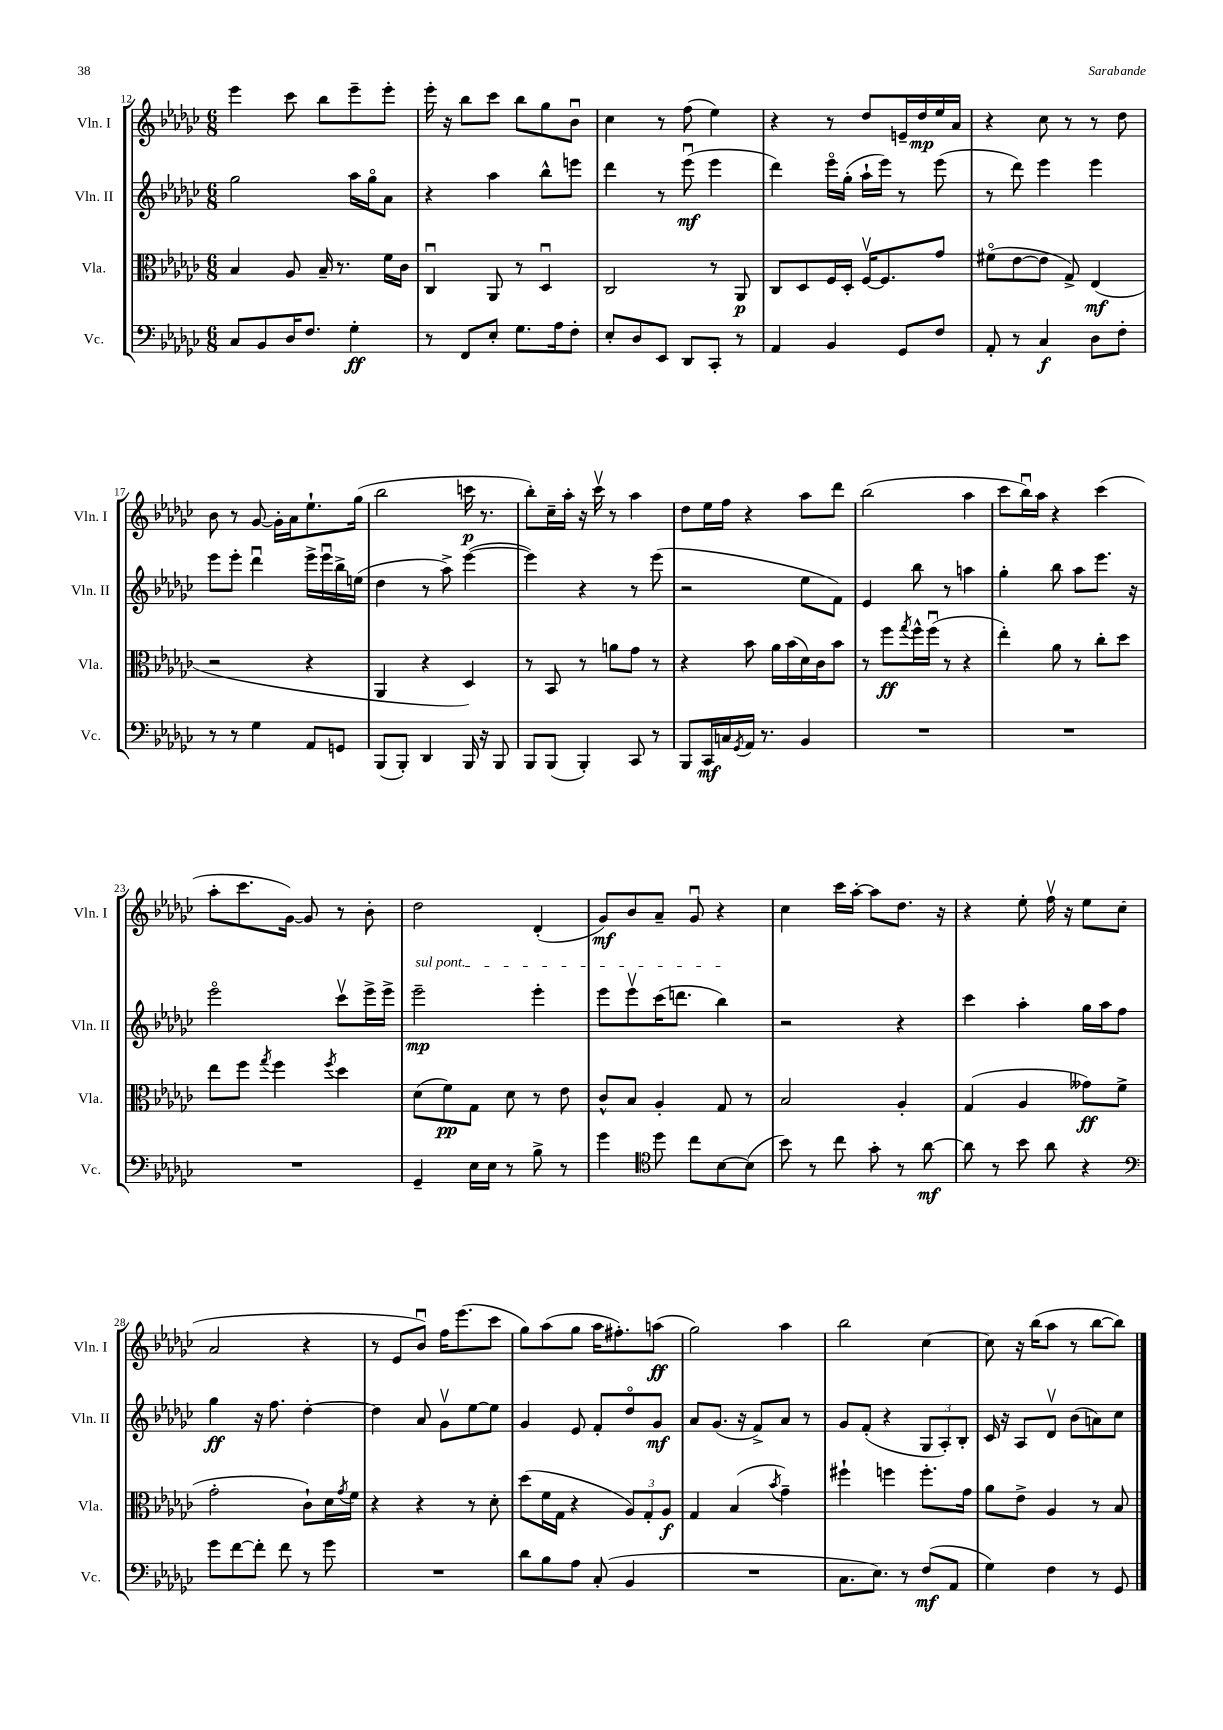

**kern	**kern	**kern	**kern
*staff4	*staff3	*staff2	*staff1
*clefF4	*clefC3	*clefG2	*clefG2
*k[b-e-a-d-g-c-]	*k[b-e-a-d-g-c-]	*k[b-e-a-d-g-c-]	*k[b-e-a-d-g-c-]
*M6/8	*M6/8	*M6/8	*M6/8
8C-/L	4B-/	2gg-\	4eee-\
8BB-/	.	.	.
16D-/K	8A-/	.	8ccc-\
8.F/J	.	.	.
.	16B-~/	.	8bb-\L
.	8.r	.	.
4G-'\	.	16aa-\LL	8eee-~\
.	.	16gg-o\J	.
.	16f\LL	8a-\J	8eee-'\J
.	16c-\JJ	.	.
=	=	=	=
8r	4C-u/	4r	16eee-'\
.	.	.	16r
8FF/L	.	.	8bb-\L
8E-'/J	8AA-/	4aa-\	8ccc-\J
8.G-\L	8r	.	8bb-\L
.	4D-u/	8bb-^^\L	8gg-\
16A-\k	.	.	.
8F'\J	.	8eee\J	8b-u\J
=	=	=	=
8E-'/L	2C-/	4ddd-\	4cc-\
8D-/	.	.	.
8EE-/J	.	8r	8r
8DD-/L	.	(8eee-u\	(8ff\
8CC-'/J	8r	4eee-\	4ee-\)
8r	8AA-/	.	.
=	=	=	=
4AA-/	8C-/L	4ddd-\)	4r
.	8D-/	.	.
4BB-/	16F/L	16eee-o\LL	8r
.	16D-'/JJ	(16gg-'\JJ	.
.	[16Fv/LK	16aa-`\LL	8dd-/L
.	8.F/]	16eee-\JJ)	.
8GG-/L	.	8r	16e~/L
.	.	.	16dd-/
8F/J	8g-/J	(8eee-\	16ee-/
.	.	.	16a-/JJ
=	=	=	=
8AA-'/	(8f#o\L	8r	4r
8r	[8e-\	8ddd-\)	.
4C-/	8e-\]J	4eee-\	8cc-\
.	8G-^/)	.	8r
8D-\L	(4E-/	4eee-\	8r
8F'\J	.	.	8dd-\
=	=	=	=
8r	2r	8eee-\L	8b-\
8r	.	8eee-'\J	8r
4G-\	.	4ddd-u\	[8g-/
.	.	.	16g-'\]LL
.	.	.	16a-\J
8AA-/L	4r	16eee-^\LL	8.ee-`\
.	.	16eee-u\	.
8GG/J	.	16bb-^\	.
.	.	(16ee\JJ	(16gg-\Jk
=	=	=	=
(8BBB-/L	4AA-/	4dd-\	2bb-\
8BBB-'/J)	.	.	.
4DD-/	4r	8r	.
.	.	8aa-^\)	.
16BBB-/	4D-/)	([4eee-\	16ccc\
16r	.	.	8.r
8BBB-/	.	.	.
=	=	=	=
8BBB-/L	8r	4eee-\])	8bb-'\L)
(8BBB-/J	8BB-/	.	16cc-~\L
.	.	.	16aa-'\JJ
4BBB-'/)	8r	4r	16r
.	.	.	16ccc-v\
.	8a\L	.	8r
8CC-/	8g-\J	8r	4aa-\
8r	8r	(8eee-\	.
=	=	=	=
8BBB-/L	4r	2r	8dd-\L
16CC-/L	.	.	16ee-\L
16C/	.	.	16ff\JJ
8qGG-/	.	.	.
16AA-/JJ	8b-\	.	4r
8.r	.	.	.
.	16a-\LL	.	.
.	(16b-\	.	.
4BB-/	16d-\)	8ee-\L	8aa-\L
.	16c-\J	.	.
.	8b-\J	8f\J)	8ddd-\J
=	=	=	=
2.r	8r	4e-/	(2bb-\
.	8ff\L	.	.
.	8qgg-/	.	.
.	16ff^^\L	8bb-\	.
.	(16ffu\JJ	.	.
.	8r	8r	.
.	4r	4aa\	4aa-\
=	=	=	=
2.r	4ee-'\)	4gg-'\	8ccc-\L
.	.	.	16bb-u\L)
.	.	.	16aa-\JJ
.	8a-\	8bb-\	4r
.	8r	8aa-\L	.
.	8cc-'\L	8.eee-\J	(4ccc-\
.	8dd-\J	.	.
.	.	16r	.
=	=	=	=
2.r	8ee-\L	2eee-o\	8aa-'\L
.	8ff\J	.	8.ccc-\
.	8qgg-/	.	.
.	4ff\	.	.
.	.	.	[16g-\Jk)
.	.	.	8g-/]
.	8qff/	.	.
.	4dd-\	8ccc-v\L	8r
.	.	16eee-^\L	8b-'\
.	.	16eee-^\JJ	.
=	=	=	=
4GG-~/	(8d-\L	2eee-~\	2dd-\
.	8f\)	.	.
16E-\LL	8G-\J	.	.
16E-\JJ	.	.	.
8r	8d-\	.	.
8B-^\	8r	4eee-'\	(4d-'/
8r	8e-\	.	.
=	=	=	=
4g-\	8c-^^/L	8eee-\L	8g-/L)
.	8B-/J	8eee-v\	8b-/
*clefC4	*	*	*
8dd-\	4A-'/	(16ccc-\K	8a-~/J
.	.	8.ddd\J	.
8cc-\L	.	.	8g-u/
[8B-\	8G-/	4bb-\)	4r
(8B-\]J	8r	.	.
=	=	=	=
8b-\)	2B-/	2r	4cc-\
8r	.	.	.
8cc-\	.	.	16ccc-\LL
.	.	.	[16aa-'\JJ
8g-'\	.	.	8aa-\]L
8r	4A-'/	4r	8.dd-\J
[8a-\	.	.	.
.	.	.	16r
=	=	=	=
8a-\]	(4G-/	4ccc-\	4r
8r	.	.	.
8b-\	4A-/	4aa-'\	8ee-'\
8a-\	.	.	16ffv\
.	.	.	16r
4r	8g--\L)	16gg-\LL	8ee-\L
.	.	16aa-\J	.
.	(8f^\J	8ff\J	(8cc-\J
=	=	=	=
*clefF4	*	*	*
8g-\L	2g-'\	4gg-\	2a-/
[8f\	.	.	.
8f'\]J	.	16r	.
.	.	8.ff\	.
8f\	.	.	.
8r	8c-`\L)	[4dd-'\	4r
8g-\	16d-\L	.	.
.	8qg-/	.	.
.	16f\JJ	.	.
=	=	=	=
2.r	4r	4dd-\]	8r
.	.	.	8e-/L
.	4r	8a-/	8b-u/J)
.	.	8g-v\L	16ff\LK
.	.	.	(8.eee-\
.	8r	[8ee-\	.
.	8d-'\	8ee-\]J	8ccc-\J
=	=	=	=
8d-\L	(8dd-\L	4g-/	8gg-\L)
8B-\	16f\L	.	(8aa-\
.	16G-\JJ	.	.
8A-\J	4r	8e-/	8gg-\J
(8C-'/	.	8f'/L	16aa-\LK
.	.	.	8.ff#'\)
4BB-/	12A-/L)	8dd-o/	.
.	12G-'/	.	.
.	.	8g-/J	(8aa\J
.	12A-/J	.	.
=	=	=	=
2.r	4G-/	8a-/L	2gg-\)
.	.	(8.g-/J	.
.	(4B-/	.	.
.	.	16r	.
.	.	8f^/L)	.
.	8qb-/	.	.
.	4g-~\)	8a-/J	4aa-\
.	.	8r	.
=	=	=	=
8.C-\L	4ff#`\	8g-/L	2bb-\
.	.	(8f'/J	.
8.E-\J)	.	.	.
.	4ff\	4r	.
8r	.	.	.
(8F/L	8.ff'\L	12G-/L	[4cc-\
.	.	12A-'/)	.
8AA-/J	.	.	.
.	.	12B-'/J	.
.	16g-\Jk	.	.
=	=	=	=
4G-\)	8a-\L	16c-/	8cc-\]
.	.	16r	.
.	8e-^\J	8A-/L	16r
.	.	.	(16bb-\LK
4F\	4A-/	8d-v/J	8aa-\J
.	.	(8b-\L	8r
8r	8r	8a\)	[8bb-\L
8GG-/	8B-/	8cc-\J	8bb-\]J)
==	==	==	==
*-	*-	*-	*-
